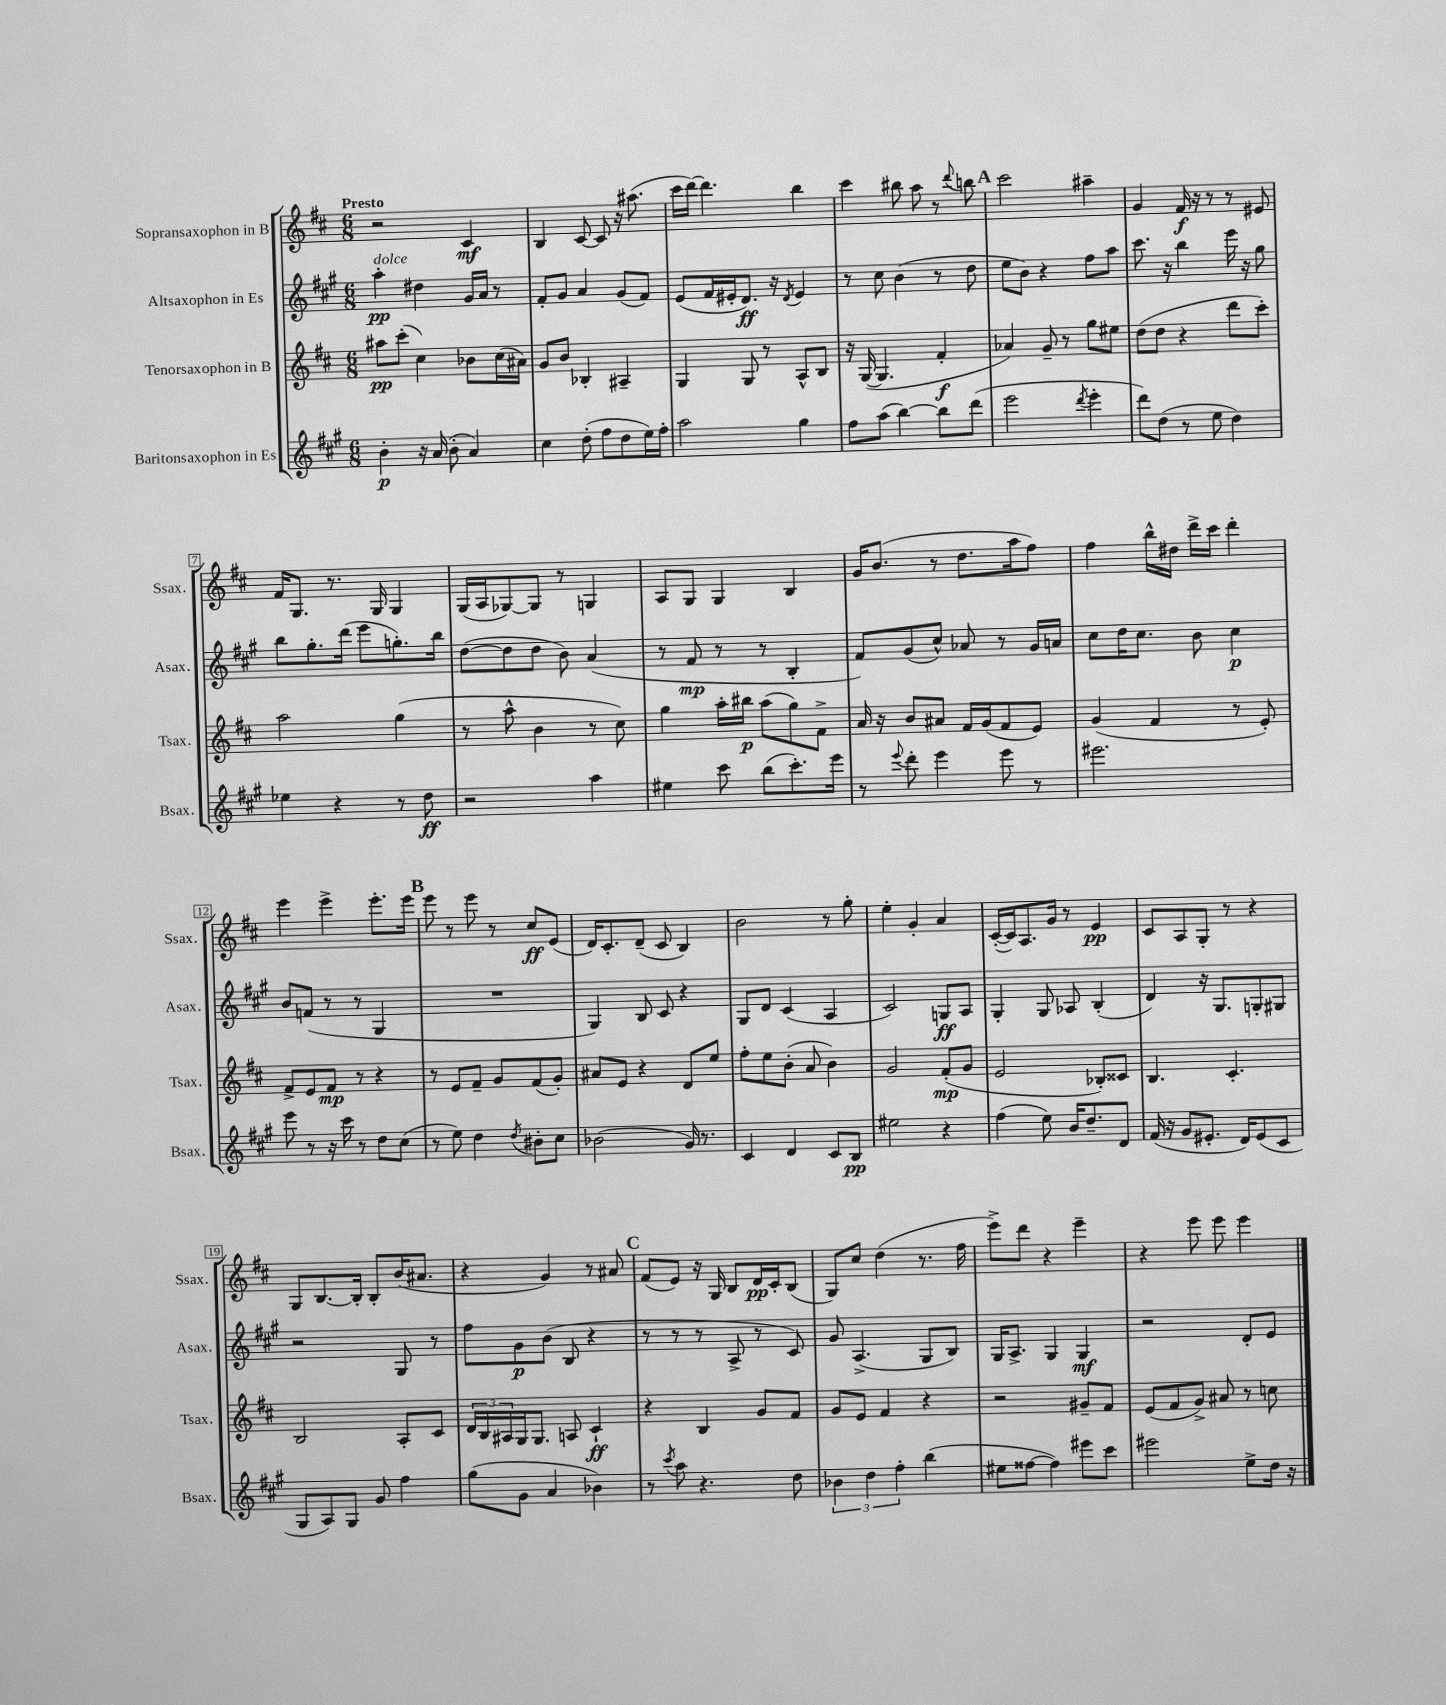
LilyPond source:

<<
\new StaffGroup <<
\new Staff = "s0" \with { instrumentName = "Sopransaxophon in B" shortInstrumentName = "Ssax." } {
    \clef treble \key d \major \numericTimeSignature \time 6/8 \tempo "Presto"
    r2 cis'4\mf |
    b4 cis'8~ cis'8 r16 ais''8.( |
    cis'''16 d'''16~) d'''4. b''4 |
    cis'''4 bis''8 a''8 r8 \appoggiatura { d'''8 } b''8 |
    \mark \markup { \bold "A" } cis'''2 ais''4-- |
    g'4 fis'16\f r16 r8 r8 eis'8 |
    fis'16 g8. r8. g16 g4 |
    g16( a16 ges8~) ges8 r8 g4 |
    a8 g8 g4 b4 |
    g'16 b'8.( r8 d''8. a''16 fis''8) |
    fis''4 b''16-^ dis''16 d'''16-> cis'''16 d'''4-. |
    e'''4 e'''4-> e'''8.-. e'''16 |
    \mark \markup { \bold "B" } e'''8 r8 e'''8 r8 cis''8\ff e'8( |
    d'16) cis'8.-. d'8--( cis'8 b4) |
    b'2 r8 g''8-. |
    e''4-. g'4-. a'4 |
    cis'16~-.( cis'16) a8. g'16 r8 e'4\pp |
    cis'8 a8 g8-. r8 r4 |
    g8 b8.~ b16-. b8-. b'16( ais'8. |
    r4 g'4) r8 ais'8 |
    \mark \markup { \bold "C" } fis'8( e'8) r16 g16 b8 d'16\pp cis'16-. b8( |
    g8) cis''8 d''4( r8. fis''16 |
    e'''8->) d'''8 r4 e'''4-- |
    r4 e'''8 e'''8 e'''4 \bar "|." |
}
\new Staff = "s1" \with { instrumentName = "Altsaxophon in Es" shortInstrumentName = "Asax." } {
    \clef treble \key a \major \numericTimeSignature \time 6/8
    a''4-.\pp^\markup { \italic "dolce" } dis''4 gis'16 a'16 r8 |
    fis'8-. gis'8 a'4 gis'8( fis'8) |
    e'8( fis'16 eis'16-. d'8.\ff) r16 \acciaccatura { d'8 } eis'4 |
    r8 cis''8 b'4( r8 d''8 |
    \mark \markup { \bold "A" } e''8 b'8) r4 fis''8 a''8 |
    cis'''8. r16 b''4 e'''16 r16 gis''8 |
    b''8 gis''8.-. d'''16( e'''8 g''8.-.) b''16 |
    d''8~( d''8 d''8 b'8) a'4( |
    r8 fis'8\mp r8 r8 b4-. |
    fis'8) gis'8( cis''8-^) aes'8 r8 gis'16 a'16 |
    cis''8 d''16 cis''8. b'8 cis''4\p |
    b'8 f'8( r8 r8 gis4 |
    \mark \markup { \bold "B" } R2. |
    gis4) b8 cis'8 r4 |
    gis8 d'8 cis'4( a4 |
    cis'2) g8\ff a8 |
    gis4-. gis8 aes8 b4-.( |
    d'4) r16 gis8. g8-. gis8 |
    r2 gis8 r8 |
    fis''8 gis'8\p b'8( b8 r4 |
    \mark \markup { \bold "C" } r8 r8 r8 a8-> r8 cis'8) |
    gis'8 a4.->( gis8 b8) |
    gis16 a8.-> gis4 gis4\mf |
    r2 d'8-. e'8 \bar "|." |
}
\new Staff = "s2" \with { instrumentName = "Tenorsaxophon in B" shortInstrumentName = "Tsax." } {
    \clef treble \key d \major \numericTimeSignature \time 6/8
    ais''8\pp cis'''8-.( cis''4) bes'8 cis''16( ais'16) |
    g'8 b'8 bes4-. ais4-- |
    g4 g8 r8 a8-^ b8 |
    r16 g16~( g4. fis'4-.\f |
    \mark \markup { \bold "A" } aes'4) g'8-- r8 g''8 eis''8 |
    d''8( d''8 r4 d'''8 cis'''8-.) |
    a''2 g''4( |
    r8 a''8-^ b'4 r8 cis''8) |
    g''4 a''16-. bis''16\p a''8( g''8) fis'8-> |
    a'16 r16 b'8 ais'8 fis'16 g'16( fis'8 e'8) |
    g'4( fis'4 r8 e'8-.) |
    fis'8-> e'8 fis'8\mp r8 r4 |
    \mark \markup { \bold "B" } r8 e'8 fis'8-- g'8 fis'8( g'8-.) |
    ais'8 e'8 r4 d'8 e''8 |
    fis''8-. e''8 b'8-.( a'8 b'4) |
    g'2 fis'8-.\mp( g'8 |
    e'2 bes8-.) cisis'8 |
    b4. cis'4.-. |
    b2 a8-. cis'8 |
    \tuplet 3/2 { d'16 b16 ais16 } g16 g8. a8 cis'4-!\ff |
    \mark \markup { \bold "C" } r4 b4 g'8 fis'8 |
    g'8 e'8 fis'4 r4 |
    r2 gis'8-- fis'8 |
    e'8( fis'8 g'8->) ais'8 r8 c''8 \bar "|." |
}
\new Staff = "s3" \with { instrumentName = "Baritonsaxophon in Es" shortInstrumentName = "Bsax." } {
    \clef treble \key a \major \numericTimeSignature \time 6/8
    b'4-.\p r16 a'16( b'8-. a'4) |
    cis''4 d''8-.( fis''8 d''8 e''16) fis''16-. |
    a''2 gis''4 |
    fis''8 a''8( b''4~) b''8 d'''8( |
    \mark \markup { \bold "A" } e'''2 \acciaccatura { d'''8 } e'''4-. |
    d'''8) d''8( r8 e''8 d''4) |
    ees''4 r4 r8 d''8\ff |
    r2 a''4 |
    eis''4 cis'''8 b''8( cis'''8.-.) e'''16 |
    r8 \appoggiatura { e'''8 } d'''8-. e'''4 e'''8 r8 |
    eis'''2. |
    e'''8 r8 r16 cis'''16 r8 d''8 cis''8( |
    \mark \markup { \bold "B" } r8 e''8) d''4 \acciaccatura { d''8 } bis'8-. cis''8 |
    bes'2( gis'16) r8. |
    cis'4 d'4 cis'8 b8\pp |
    eis''2 r4 |
    fis''4( e''8) b'16 d''8.-- d'8 |
    fis'16( r16 gis'8 eis'8.-. d'16) eis'8( cis'8 |
    gis8 a8) gis8 gis'8 fis''4 |
    gis''8( gis'8 a'4 bes'4) |
    \mark \markup { \bold "C" } r8 \acciaccatura { cis'''8 } a''8 r4. d''8 |
    \tuplet 3/2 { bes'4 d''4 fis''4-. } b''4( |
    eis''8 fisis''8~ fisis''4) eis'''8 cis'''8 |
    eis'''2 e''8-> d''16 r16 \bar "|." |
}
>>
>>
\layout { \context { \Score \override BarNumber.stencil = #(make-stencil-boxer 0.1 0.3 ly:text-interface::print) } }
